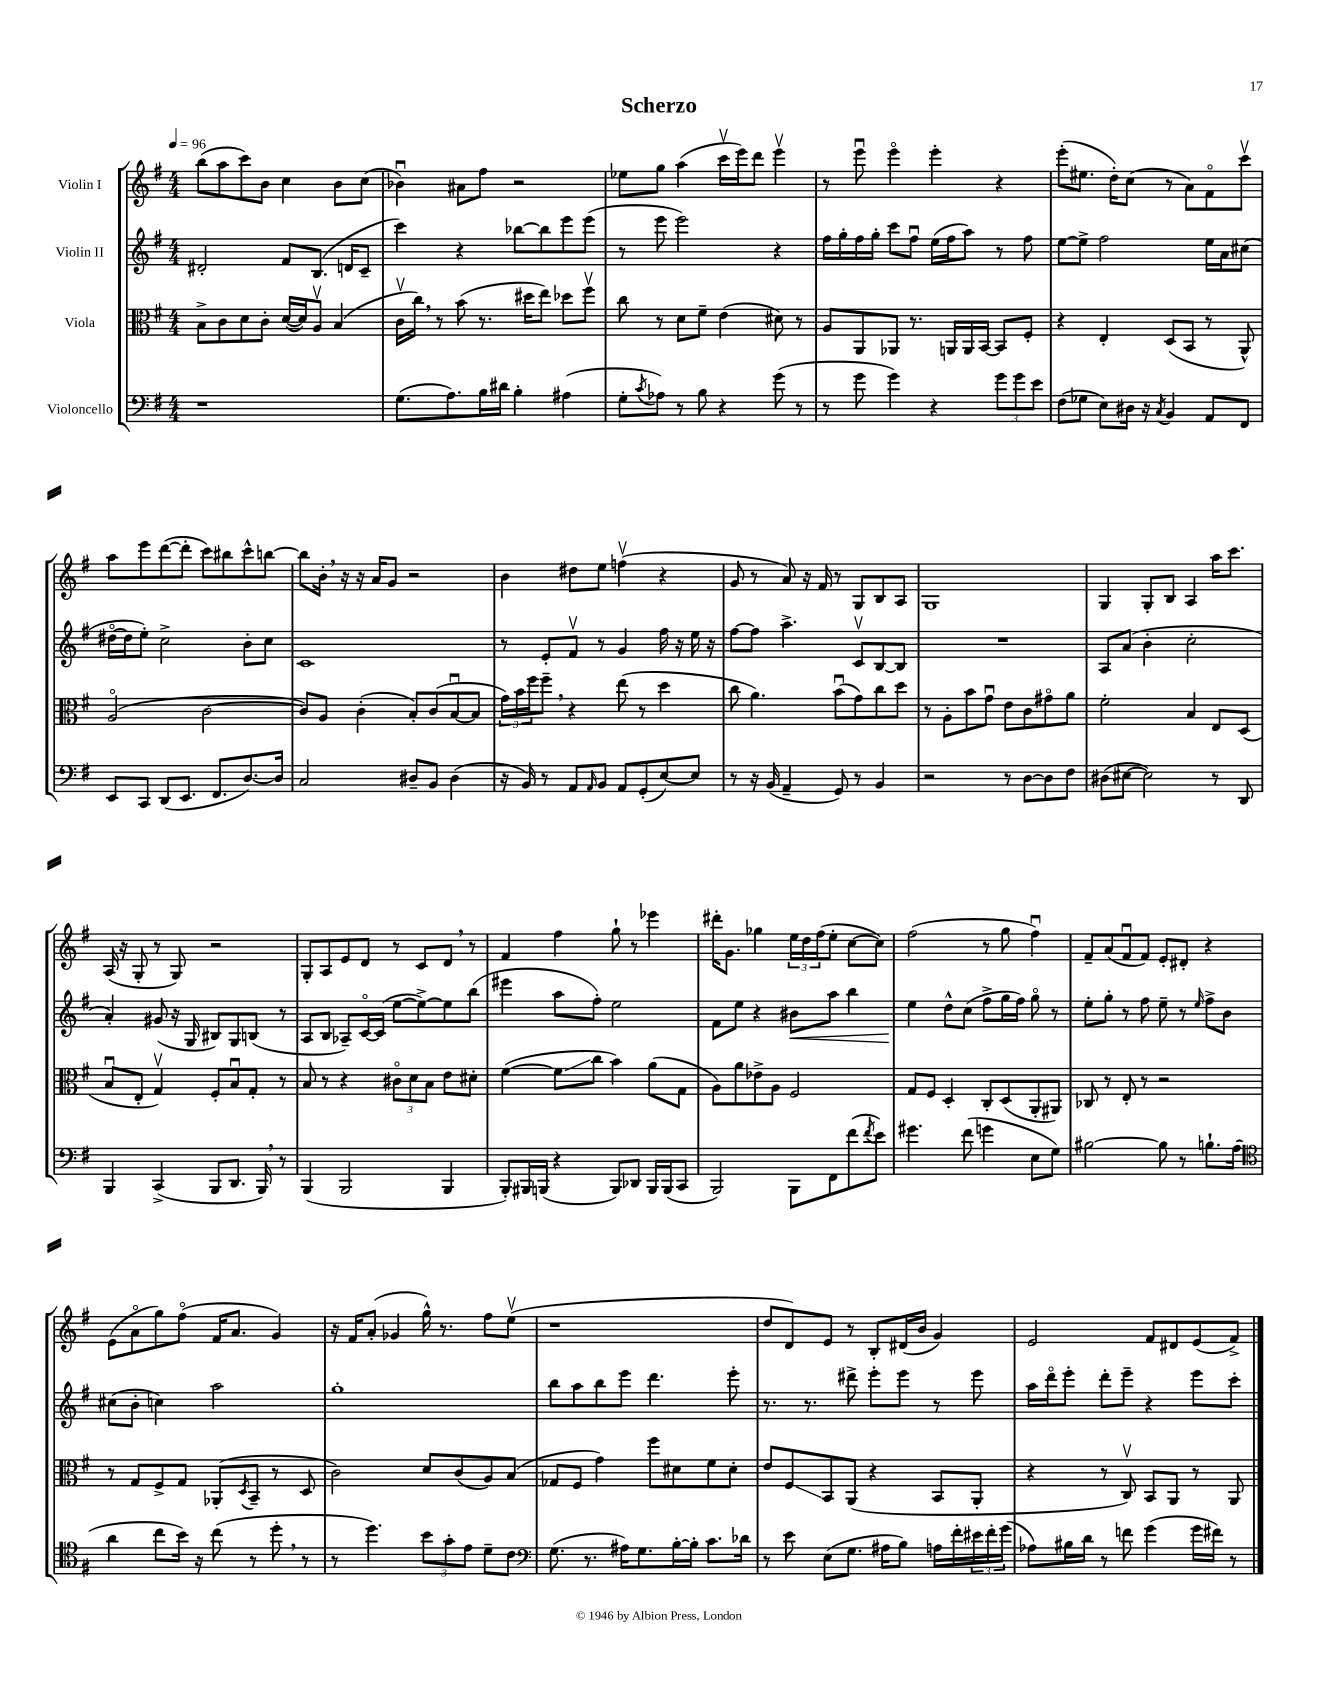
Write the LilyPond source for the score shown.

\header { title = "Scherzo" }
<<
\new StaffGroup <<
\new Staff = "s0" \with { instrumentName = "Violin I" } {
    \clef treble \key g \major \numericTimeSignature \time 4/4 \tempo 4 = 96
    b''8( a''8 c'''8) b'8 c''4 b'8 c''8( |
    bes'4\downbow) ais'8 fis''8 r2 |
    ees''8 g''8 a''4( c'''16\upbow e'''16) d'''8 e'''4\upbow |
    r8 e'''8\downbow e'''4\flageolet e'''4-. r4 |
    e'''8-.( eis''8. d''16-.) c''8( r8 a'8) fis'8\flageolet c'''8\upbow |
    a''8 e'''8 d'''8~( d'''8-. c'''8) bis''8 c'''8-^ b''8~ |
    b''8 b'16-. \breathe r16 r16 a'16 g'8 r2 |
    b'4 dis''8 e''8 f''4\upbow( r4 |
    g'8 r8 a'8) r16 fis'16 r8 g8 b8 a8 |
    g1 |
    g4 g8-. b8 a4 a''16 c'''8. |
    a16( r16 g8-. r8 g8) r2 |
    g8-. a8 e'8 d'8 r8 c'8 d'8 \breathe r8 |
    fis'4 fis''4 g''8-! r8 ees'''4 |
    dis'''16-. g'8. ges''4 \tuplet 3/2 { e''16 d''16 fis''16( } e''8-. c''8~ c''8) |
    fis''2( r8 g''8 fis''4\downbow) |
    fis'8-- a'8( fis'8\downbow fis'8) e'8-. dis'8-. r4 |
    e'8( a'8\flageolet g''8) fis''8\flageolet( fis'16 a'8. g'4) |
    r16 fis'16 a'8-.( ges'4 g''16-^) r8. fis''8 e''8\upbow( |
    r1 |
    d''8 d'8) e'8 r8 b8-. dis'16( b'16 g'4) |
    e'2 fis'8 dis'8 e'8( fis'8->) \bar "|." |
}
\new Staff = "s1" \with { instrumentName = "Violin II" } {
    \clef treble \key g \major \numericTimeSignature \time 4/4
    dis'2-. fis'8 b8.( d'16 c'8-- |
    c'''4) r4 bes''8~ bes''8 e'''8 e'''8( |
    r8 e'''8 e'''2) r4 |
    fis''16 g''16-. fis''16 g''16-. c'''8 fis''8\downbow e''16( fis''16 a''8) r8 fis''8 |
    e''8~ e''8-> fis''2 e''16 a'16 cis''8( |
    dis''16~\flageolet dis''16 e''8-.) c''2-> b'8-. c''8 |
    c'1 |
    r8 e'8-. fis'8\upbow r8 g'4 fis''16 r16 e''16 r16 |
    fis''8~ fis''8 a''4.-> c'8\upbow b8~ b8 |
    R1 |
    a8 a'8( b'4-. c''2-. |
    a'4-.) gis'8( r16 g16 bis8) g8 b8( r8 |
    a8 b8 aes8--) c'16~\flageolet c'16( e''8~ e''8~->) e''8 b''8( |
    eis'''4 a''8 fis''8-.) e''2 |
    fis'8 e''8 r4 bis'8\< a''8 b''4 |
    e''4\! d''8-^ c''8( fis''8-> g''16 fis''16) g''8\flageolet r8 |
    e''8-. g''8-. r8 fis''8 e''8-- r8 \grace { e''16 } fis''8-> b'8 |
    cis''8( b'8-. c''4) a''2 |
    g''1-. |
    b''8 a''8 b''8 e'''8 d'''4. e'''8-. |
    r8. r8. dis'''8-> e'''8-. e'''8 r8 e'''8 |
    a''16 d'''16\flageolet e'''8-. d'''8-. e'''8-- r4 e'''8 c'''8-. \bar "|." |
}
\new Staff = "s2" \with { instrumentName = "Viola" } {
    \clef alto \key g \major \numericTimeSignature \time 4/4
    b8-> c'8 d'8 c'8-. d'16~( d'16) a8\upbow b4( |
    c'16\upbow c''16) \breathe r8 b'8( r8. dis''16 e''8) des''8 fis''8\upbow |
    c''8 r8 d'8 fis'8-- e'4( dis'8) r8 |
    a8 a,8 aes,8 r8. a,16 a,16 b,16~ b,8 fis8-. |
    r4 e4-. d8( b,8 r8 a,8-^) |
    a2\flageolet( c'2~ |
    c'8) a8 c'4-.( b8-.) c'8( b8~\downbow b8 |
    \tuplet 3/2 { g'16) b'16 fis''16 } fis''8-- \breathe r4 e''8( r8 d''4 |
    c''8 a'4.) b'8\downbow( g'8) c''8 d''8 |
    r8 a8-. b'8 g'8\downbow e'8 c'8 gis'8\flageolet a'8 |
    fis'2-. b4 e8 d8( |
    b8\downbow e8-. g4\upbow) fis8-. b8\downbow g8-. r8 |
    b8 r8 r4 \tuplet 3/2 { cis'8\flageolet d'8 b8 } e'8 dis'8-. |
    fis'4~( fis'8\glissando c''8 b'4) a'8( g8 |
    a8) a'8 ees'8-> a8 fis2 |
    g8 fis8 d4-. c8-. d8( a,8-. ais,8) |
    ces8 r8 e8-. r8 r2 |
    r8 g8 fis8-> g8 aes,8-.( \acciaccatura { d8 } b,8-- r8 d8 |
    c'2) d'8 c'8( a8) b8( |
    ges8 fis8 g'4) fis''8 dis'8 fis'8 dis'8-. |
    e'8 fis8\glissando b,8 a,8( r4 b,8 a,8-. |
    r4 r8 c8\upbow) b,8 a,8 r8 a,8 \bar "|." |
}
\new Staff = "s3" \with { instrumentName = "Violoncello" } {
    \clef bass \key g \major \numericTimeSignature \time 4/4
    r1 |
    g8.( a8.) b16 dis'16 b4-. ais4( |
    g8-. \acciaccatura { c'8 } aes8) r8 b8 r4 g'8( r8 |
    r8 g'8 g'4) r4 \tuplet 3/2 { g'8 g'8 e'8 } |
    fis8( ges8 e8) dis16 r16 \acciaccatura { c8 } b,4 a,8 fis,8 |
    e,8 c,8 d,8( e,8. fis,8. d8.~) d16 |
    c2 dis8-- b,8 dis4( |
    r16 b,16) r8 a,8 \grace { a,16 } b,8 a,8 g,8-.( e8~) e8 |
    r8 r16 b,16( a,4-- g,8) r8 b,4 |
    r2 r8 d8~ d8 fis8 |
    dis8( eis8~ eis2) r8 d,8 |
    b,,4 c,4->( b,,8 d,8. b,,16) \breathe r8 |
    b,,4( b,,2 b,,4 |
    b,,8-.) bis,,16 b,,16( r4 b,,8) des,8 b,,16 b,,16( c,8 |
    b,,2) b,,8 fis,8 fis'8( \acciaccatura { fis'8 } e'8) |
    gis'4. fis'8( g'4 e8 g8) |
    bis2~ bis8 r8 b8.-! a16( |
    \clef tenor a'4 c''8 b'16) r16 c''8( r8 d''8-. \breathe r8 |
    r8 d''4.) \tuplet 3/2 { b'8 g'8-. e'8 } d'8-- c'8 |
    \clef bass g8.( r8. ais16) g8. b16~-. b16-. c'8. des'16 |
    r8 e'8 e8( g8. ais16 b8) a16 fis'16-. \tuplet 3/2 { eis'16 fis'16-. g'16( } |
    aes8) bis16 d'16 r8 f'8 g'4( g'16 fis'16) r8 \bar "|." |
}
>>
>>
\layout { \context { \Score \remove "Bar_number_engraver" } }
